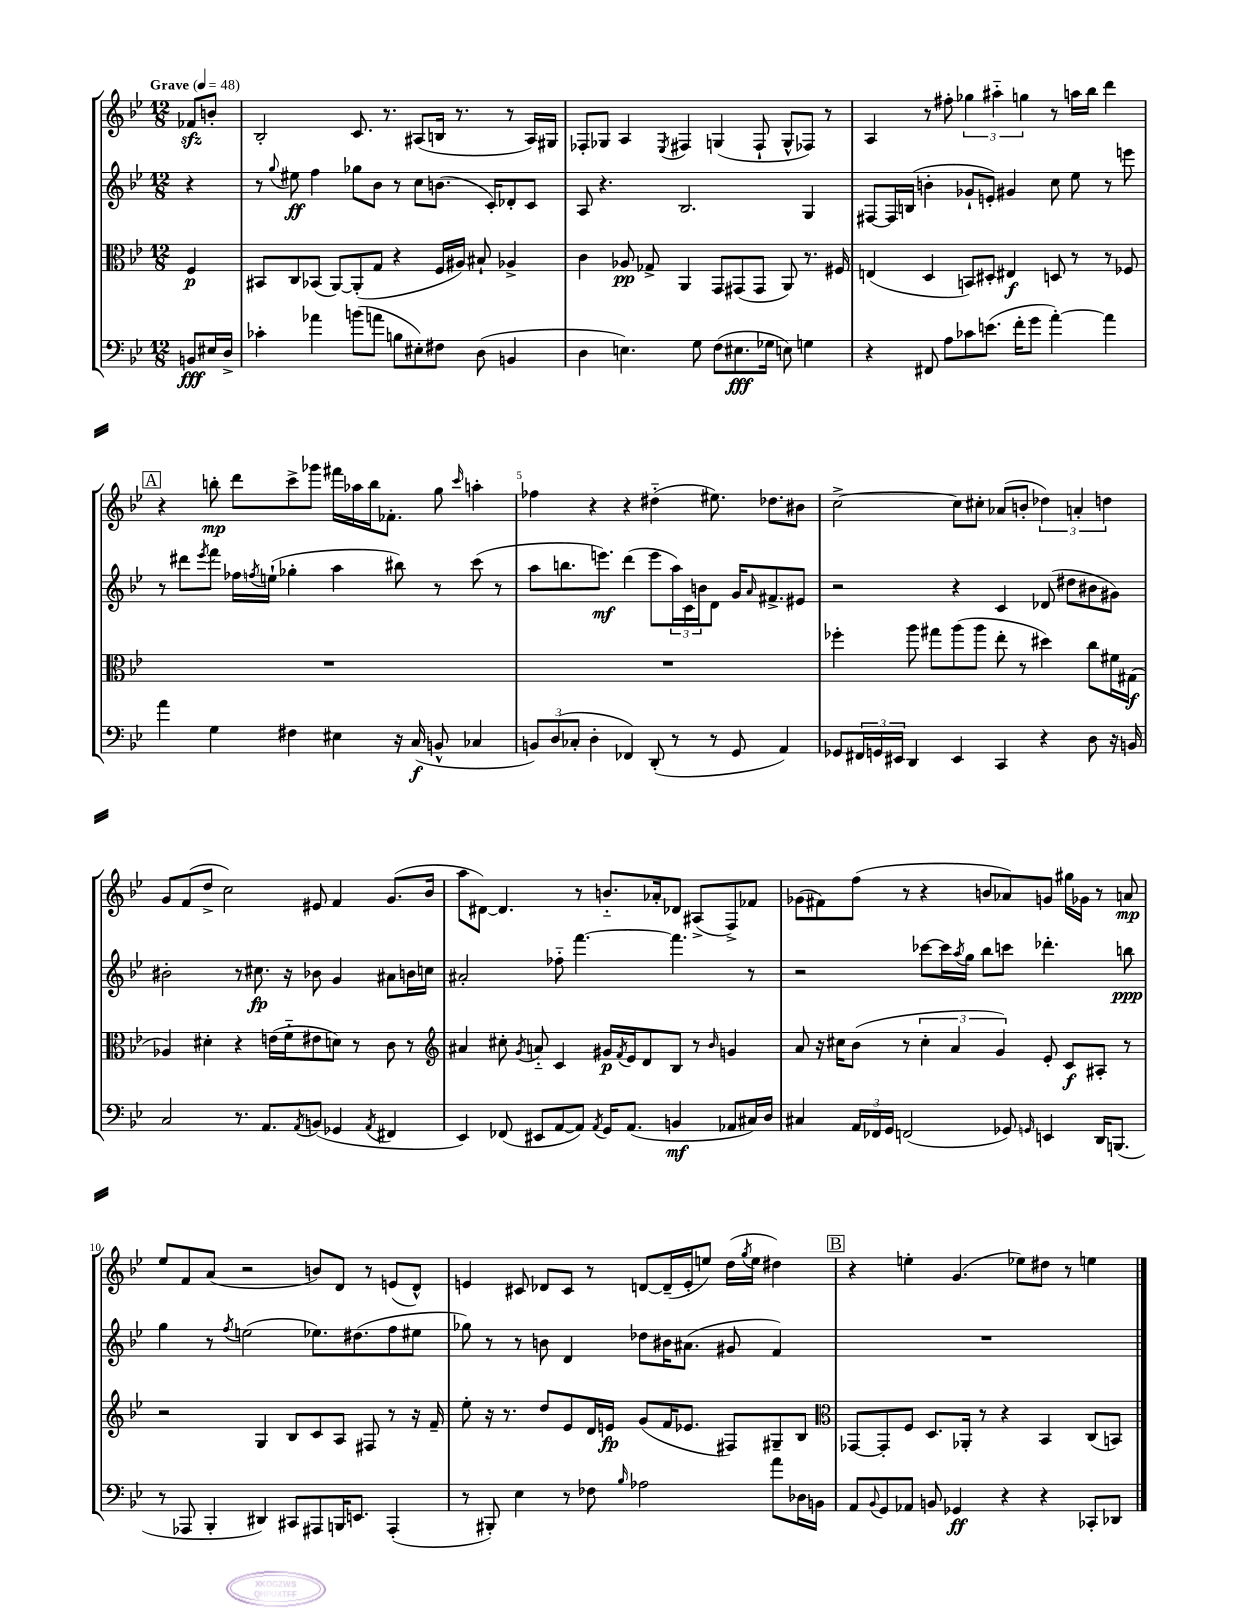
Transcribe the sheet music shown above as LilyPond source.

<<
\new StaffGroup <<
\new Staff = "s0" {
    \clef treble \key bes \major \numericTimeSignature \time 12/8 \partial 4 \tempo "Grave" 4 = 48
    fes'8\sfz b'8-. |
    bes2-. c'8. r8. ais8( b16 r8. r8 ais16) gis16 |
    fes8-. ges8 a4 \acciaccatura { ees8 } fis4 g4( fis8-! g8-^ fes8) r8 |
    a4 r8 fis''8-. \tuplet 3/2 { ges''4 ais''4-_ g''4 } r8 a''16 bes''16 d'''4 |
    \mark \markup { \box "A" } r4 b''8-.\mp d'''8 c'''8-> ges'''8 fis'''16 aes''16 b''16 fes'8.-. g''8 \grace { c'''16 } a''4-. |
    fes''4 r4 r4 dis''4-_( eis''8.) des''8. bis'8 |
    c''2~-> c''8 cis''8-. aes'8( b'8-. \tuplet 3/2 { des''4) a'4-. d''4 } |
    g'8 f'8( d''8-> c''2) eis'8 f'4 g'8.( bes'16 |
    a''8 dis'8~) dis'4. r8 b'8.-_ aes'16-. des'8 ais8->( f8->) fes'8 |
    ges'8( fis'8) f''8( r8 r4 b'8 aes'8) g'8 gis''16 ges'16 r8 a'8\mp |
    ees''8 f'8 a'8( r2 b'8) d'8 r8 e'8( d'8-^) |
    e'4 cis'8 des'8 cis'8 r8 d'8~ d'16--( e'16-. e''8) d''16( \acciaccatura { g''8 } e''16 dis''4) |
    \mark \markup { \box "B" } r4 e''4-. g'4.( ees''8) dis''8 r8 e''4 \bar "|." |
}
\new Staff = "s1" {
    \clef treble \key bes \major \numericTimeSignature \time 12/8 \partial 4
    r4 |
    r8 \appoggiatura { g''8 } eis''8\ff f''4 ges''8 bes'8 r8 c''8 b'8.( c'16-.) des'8-. c'8 |
    a8 r4. bes2. g4 |
    fis8~ fis16 b16( b'4-. ges'8-! e'8-.) gis'4 c''8 ees''8 r8 e'''8 |
    \mark \markup { \box "A" } r8 dis'''8 \acciaccatura { ees'''8 } f'''8 fes''16 \acciaccatura { f''8 } e''16-!( ges''4-. a''4 bis''8) r8 c'''8( r8 |
    a''8 b''8. e'''8.\mf) d'''4( e'''8 \tuplet 3/2 { a''16) c'16 b'16 } d'8 g'16 \grace { a'16 } fis'8.-> eis'8 |
    r2 r4 c'4 des'8( dis''8 bis'8 gis'8) |
    bis'2-. r8 cis''8.\fp r16 bes'8 g'4 ais'8 b'16 c''16 |
    ais'2-. fes''8-_ f'''4.~ f'''4. r8 |
    r2 ces'''8~ ces'''16 \acciaccatura { a''8 } g''16 bes''8 c'''8 des'''4.-. b''8\ppp |
    g''4 r8 \acciaccatura { f''8 } e''2( ees''8.) dis''8.( f''8 eis''8 |
    ges''8) r8 r8 b'8 d'4 des''8 bis'16 ais'8.( gis'8 f'4) |
    \mark \markup { \box "B" } R1. \bar "|." |
}
\new Staff = "s2" {
    \clef alto \key bes \major \numericTimeSignature \time 12/8 \partial 4
    f4\p |
    bis,8 c8 bes,8( a,8~) a,8-.( g8 r4 f16 ais16) bis8-! aes4-> |
    c'4 aes8\pp ges8-> a,4 g,8 gis,8( gis,8 a,8) r8. fis16 |
    e4( d4 b,8) dis8-. eis4\f d8 r8 r8 fes8 |
    \mark \markup { \box "A" } R1. |
    R1. |
    fes''4-. a''8 gis''8 a''8( a''8 ees''8-. r8 dis''4) c''8 fis'16 gis16\f( |
    aes4) dis'4-. r4 e'16( f'16-_ eis'8 d'8) r8 c'8 r8 |
    \clef treble ais'4 cis''8-. \acciaccatura { g'8 } a'8-_ c'4 gis'16\p \acciaccatura { f'8 } ees'16 d'8 bes8 r8 \grace { bes'16 } g'4 |
    a'8 r16 cis''16 bes'8( r8 \tuplet 3/2 { cis''4-. a'4 g'4) } ees'8-. c'8\f ais8-. r8 |
    r2 g4 bes8 c'8 a8 fis8 r8 r16 f'16-- |
    ees''8-. r16 r8. d''8 ees'8 d'16 e'16\fp g'8( f'16 ees'8. fis8) gis8-- bes8 |
    \mark \markup { \box "B" } \clef alto ges,8~ ges,8-. f8 d8. aes,16-. r8 r4 bes,4 c8( b,8) \bar "|." |
}
\new Staff = "s3" {
    \clef bass \key bes \major \numericTimeSignature \time 12/8 \partial 4
    b,8\fff eis16 d16-> |
    ces'4-. aes'4 b'8( a'8 b8 eis8-.) fis8 d8( b,4 |
    d4 e4.) g8 f8( eis8.\fff ges16 e8) g4 |
    r4 fis,8 a8 ces'8 e'8.( f'16-. g'8 a'4~-.) a'4 |
    \mark \markup { \box "A" } a'4 g4 fis4 eis4 r16 c16\f( b,8-^ ces4 |
    \tuplet 3/2 { b,8) d8( ces8-. } d4-. fes,4) d,8-.( r8 r8 g,8 a,4) |
    ges,8 \tuplet 3/2 { fis,16 g,16 eis,16 } d,4 eis,4 c,4 r4 d8 r16 b,16 |
    c2 r8. a,8. \acciaccatura { a,8 } b,8( ges,4 \acciaccatura { a,8 } fis,4 |
    ees,4) fes,8( eis,8 a,8~ a,8) \acciaccatura { a,8 } g,16 a,8.( b,4\mf aes,8 cis16) d16 |
    cis4 \tuplet 3/2 { a,16 fes,16 g,16 } f,2( ges,8) \grace { g,16 } e,4 d,16 b,,8.( |
    r8 aes,,8 bes,,4-. dis,4) cis,8 ais,,8 b,,16 e,8. ais,,4-.( |
    r8 bis,,8-.) ees4 r8 fes8 \grace { bes16 } aes2 a'8 des16 b,16 |
    \mark \markup { \box "B" } a,8 \appoggiatura { bes,8 } g,8 aes,8 b,8 ges,4\ff r4 r4 ces,8-. des,8 \bar "|." |
}
>>
>>
\layout { \context { \Score \override BarNumber.break-visibility = ##(#f #t #t) barNumberVisibility = #(every-nth-bar-number-visible 5) } }
